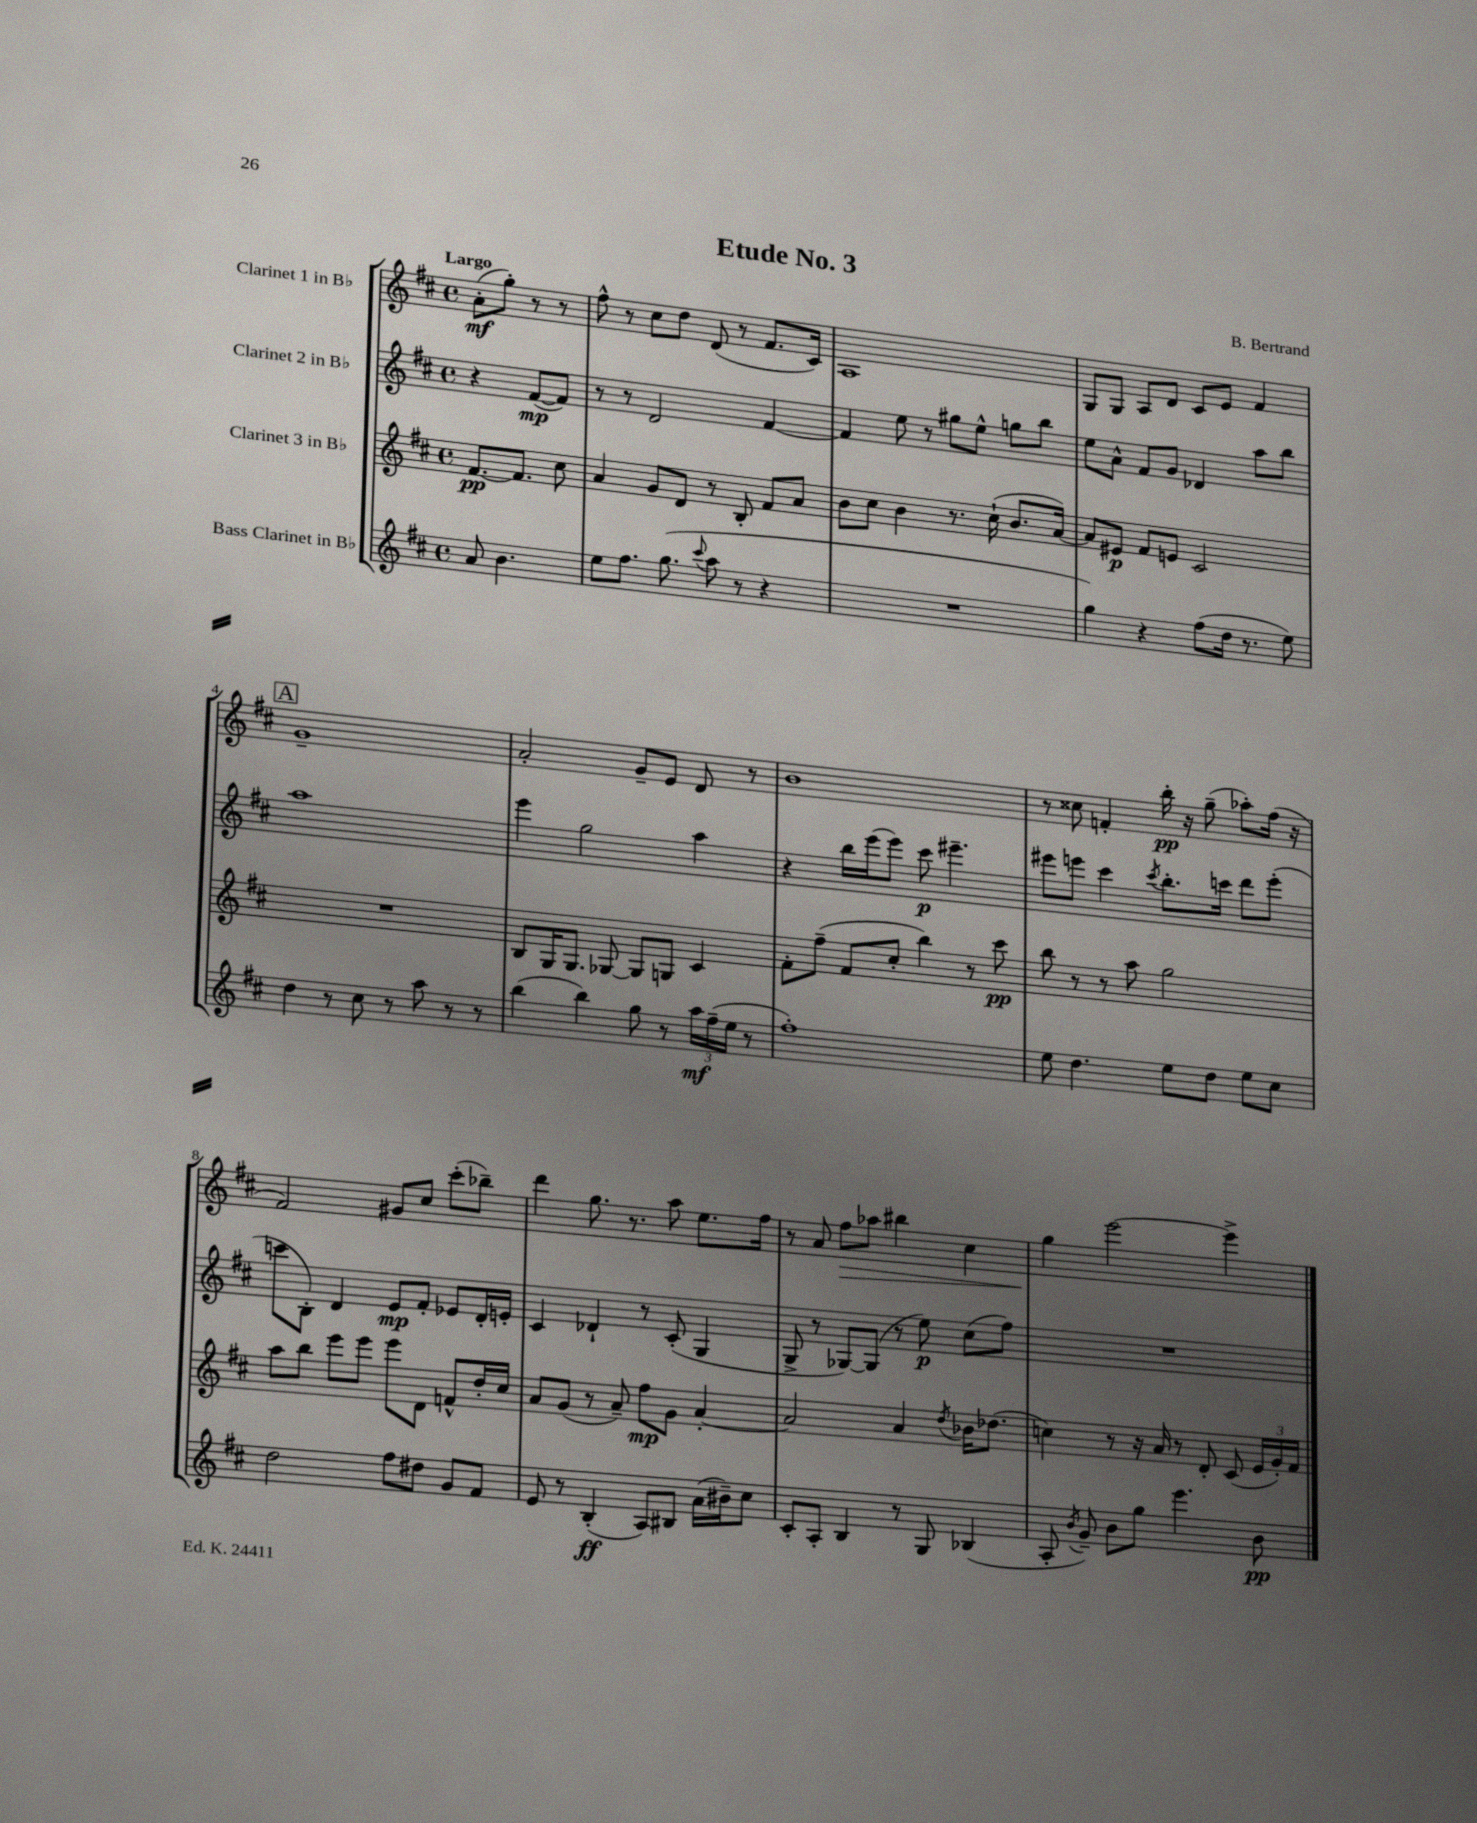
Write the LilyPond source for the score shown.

\header { title = "Etude No. 3" composer = "B. Bertrand" }
<<
\new StaffGroup <<
\new Staff = "s0" \with { instrumentName = "Clarinet 1 in Bb" } {
    \clef treble \key d \major \defaultTimeSignature \time 4/4 \partial 2 \tempo "Largo"
    \autoBeamOff a'8[-.\mf( g''8]-.) r8 r8 |
    fis''8-^ r8 cis''8[ d''8] d'8( r8 fis'8.[ cis'16]) |
    a1 |
    g8[ g8] a8[ d'8] cis'8[ e'8] fis'4 |
    \mark \markup { \box "A" } g'1-- |
    a'2-. g'8[-- e'8] d'8 r8 |
    b'1 |
    r8 cisis''8 f'4-. b''16-.\pp r16 g''8--( aes''8[-.) fis''16]( r16 |
    fis'2) gis'8[ cis''8] cis'''8[-.( bes''8]--) |
    d'''4 g''8. r8. a''8 e''8.[ fis''16] |
    r8 a'8 fis''8[\> aes''8] bis''4 cis''4 |
    g''4\! e'''2~ e'''4-> \bar "|." |
}
\new Staff = "s1" \with { instrumentName = "Clarinet 2 in Bb" } {
    \clef treble \key d \major \defaultTimeSignature \time 4/4 \partial 2
    \autoBeamOff r4 fis'8[~\mp( fis'8]) |
    r8 r8 d'2 fis'4~ |
    fis'4 e''8 r8 gis''8[ e''8]-^ g''8[ b''8] |
    e''8[ a'8]-^ fis'8[ g'8] des'4 a''8[ b''8] |
    \mark \markup { \box "A" } a''1 |
    e'''4 g''2 a''4 |
    r4 b''16[ e'''16( e'''8]) cis'''8\p eis'''4.-- |
    eis'''8[ e'''8] cis'''4 \acciaccatura { cis'''8 } b''8.[-. c'''16] d'''8[ e'''8]-.( |
    c'''8[ b8]-.) d'4 e'8[\mp fis'8]-. ees'8[ d'16-. e'16]-. |
    cis'4 des'4-! r8 cis'8-.( g4 |
    g8-> r8 ges8[~) ges8]( r8 e''8\p) cis''8[( fis''8]) |
    R1 \bar "|." |
}
\new Staff = "s2" \with { instrumentName = "Clarinet 3 in Bb" } {
    \clef treble \key d \major \defaultTimeSignature \time 4/4 \partial 2
    \autoBeamOff fis'8.[~\pp fis'8.] cis''8 |
    a'4 g'8[ d'8] r8 b8-. fis'8[ a'8] |
    b'8[ cis''8] b'4 r8. cis''16-!( b'8.[ a'16]~) |
    a'8[ eis'8]\p fis'8[ e'8] cis'2 |
    \mark \markup { \box "A" } R1 |
    b8[ g16 g8.] ges8~ ges8[ g8] cis'4 |
    fis'8[-. fis''8]--( fis'8[ cis''8]-. b''4) r8 cis'''8\pp |
    b''8 r8 r8 a''8 g''2 |
    a''8[ b''8] e'''8[ e'''8] e'''8[ d'8] f'8[-^ d''16-. cis''16] |
    a'8[ g'8]( r8 a'8--) fis''8[\mp g'8] a'4~-. |
    a'2 a'4 \acciaccatura { d''8 } bes'16[ des''8.]( |
    c''4) r8 r16 a'16 r8 d'8-. cis'8( \tuplet 3/2 { e'16[ g'16-.) fis'16] } \bar "|." |
}
\new Staff = "s3" \with { instrumentName = "Bass Clarinet in Bb" } {
    \clef treble \key d \major \defaultTimeSignature \time 4/4 \partial 2
    \autoBeamOff a'8 b'4. |
    e''8[ fis''8.] g''8.( \appoggiatura { cis'''8 } a''8 r8 r4 |
    R1 |
    g''4) r4 fis''8[( d''16] r8. e''8) |
    \mark \markup { \box "A" } d''4 r8 cis''8 r8 a''8 r8 r8 |
    b''4( b''4) g''8 r8 \tuplet 3/2 { a''16[\mf fis''16--( e''16] } r8 |
    fis''1-.) |
    e''8 d''4. e''8[ d''8] e''8[ cis''8] |
    d''2 fis''8[ dis''8] g'8[ fis'8] |
    e'8 r8 b4-.\ff( a8[) bis8] a'16[( bis'16--) cis''8] |
    cis'8[-. a8]-. b4 r8 g8 bes4( |
    a8-. \acciaccatura { b'8 } g'8--) b'8[ g''8] e'''4. b'8\pp \bar "|." |
}
>>
>>
